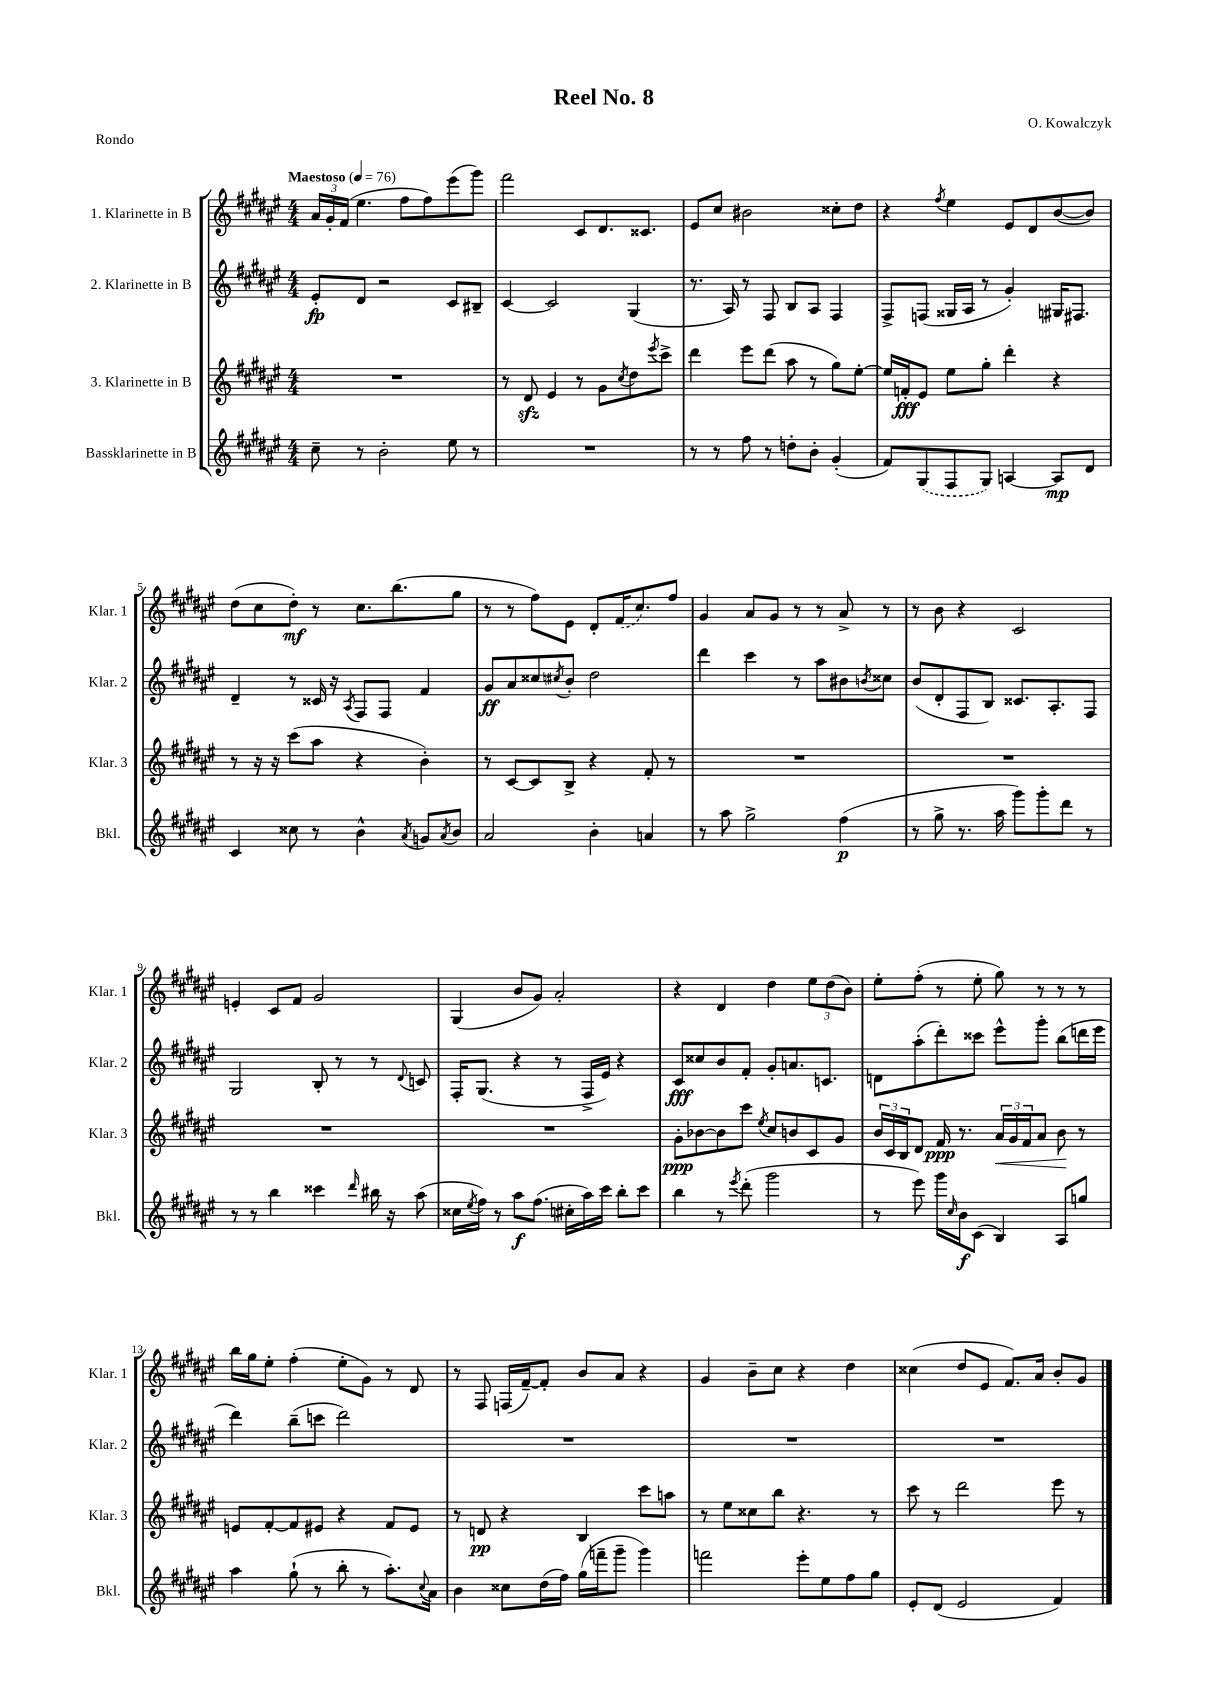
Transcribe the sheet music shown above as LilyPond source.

\header { title = "Reel No. 8" composer = "O. Kowalczyk" piece = "Rondo" }
<<
\new StaffGroup <<
\new Staff = "s0" \with { instrumentName = "1. Klarinette in B" shortInstrumentName = "Klar. 1" } {
    \clef treble \key fis \major \numericTimeSignature \time 4/4 \tempo "Maestoso" 4 = 76
    \tuplet 3/2 { ais'16 gis'16-. fis'16( } eis''4. fis''8 fis''8) eis'''8( gis'''8) |
    fis'''2 cis'8 dis'8. cisis'8. |
    eis'8 cis''8 bis'2 cisis''8-. dis''8 |
    r4 \acciaccatura { fis''8 } eis''4 eis'8 dis'8 b'8~( b'8) |
    dis''8( cis''8 dis''8-.\mf) r8 cis''8. b''8.( gis''8 |
    r8 r8 fis''8) eis'8 dis'8-. \once \slurDashed fis'16( cis''8.) fis''8 |
    gis'4 ais'8 gis'8 r8 r8 ais'8-> r8 |
    r8 b'8 r4 cis'2 |
    e'4-. cis'8 fis'8 gis'2 |
    gis4( b'8 gis'8) ais'2-. |
    r4 dis'4 dis''4 \tuplet 3/2 { eis''8 dis''8( b'8) } |
    eis''8-. fis''8-.( r8 eis''8-. gis''8) r8 r8 r8 |
    b''16 gis''16 eis''8-. fis''4-.( eis''8-. gis'8) r8 dis'8 |
    r8 fis8 f16( fis'16~--) fis'8-. b'8 ais'8 r4 |
    gis'4 b'8-- cis''8 r4 dis''4 |
    cisis''4( dis''8 eis'8 fis'8.) ais'16 b'8-. gis'8 \bar "|." |
}
\new Staff = "s1" \with { instrumentName = "2. Klarinette in B" shortInstrumentName = "Klar. 2" } {
    \clef treble \key fis \major \numericTimeSignature \time 4/4
    eis'8-.\fp dis'8 r2 cis'8 bis8-- |
    cis'4~ cis'2 gis4( |
    r8. ais16) r8 fis8 b8 ais8 fis4 |
    fis8-> f8( gisis16 ais16 r8 gis'4-.) gis16 fis8. |
    dis'4-- r8 cisis'16 r16 \acciaccatura { ais8 } fis8 fis8 fis'4 |
    gis'8\ff ais'8 cisis''8 \acciaccatura { cis''8 } b'8-. dis''2 |
    dis'''4 cis'''4 r8 ais''8 bis'8 \acciaccatura { b'8 } cisis''8 |
    b'8( dis'8-. fis8 b8) cisis'8. ais8.-. fis8 |
    gis2 b8-. r8 r8 \appoggiatura { dis'8 } c'8 |
    fis16-. gis8.( r4 r8 fis16-> eis'16) r4 |
    cis'8\fff cisis''8 b'8 fis'8-. gis'8-. a'8. c'8. |
    d'8 ais''8-.( dis'''8-.) cisis'''8 eis'''8-^ gis'''8-. b''8( d'''16 eis'''16 |
    dis'''4) b''8--( c'''8 dis'''2) |
    R1 |
    R1 |
    R1 \bar "|." |
}
\new Staff = "s2" \with { instrumentName = "3. Klarinette in B" shortInstrumentName = "Klar. 3" } {
    \clef treble \key fis \major \numericTimeSignature \time 4/4
    R1 |
    r8 dis'8\sfz eis'4 r8 gis'8 \acciaccatura { cis''8 } dis''8 \acciaccatura { eis'''8 } cis'''8-> |
    dis'''4 eis'''8 dis'''8( ais''8 r8 gis''8) eis''8~-. |
    eis''16 f'16-.\fff eis'8 eis''8 gis''8-. dis'''4-. r4 |
    r8 r16 r16 cis'''8( ais''8 r4 b'4-.) |
    r8 cis'8~ cis'8 b8-> r4 fis'8-. r8 |
    R1 |
    R1 |
    R1 |
    R1 |
    gis'8-.\ppp bes'8~ bes'8 cis'''8 \acciaccatura { eis''8 } cis''8 b'8 cis'8 gis'8 |
    \tuplet 3/2 { b'16 cis'16 b16 } dis'8 fis'16\ppp r8. \tuplet 3/2 { ais'16\< gis'16 fis'16 } ais'8 b'8\! r8 |
    e'8 fis'8~-. fis'8 eis'8 r4 fis'8 eis'8 |
    r8 d'8\pp r4 b4 cis'''8 a''8 |
    r8 eis''8 cisis''8 b''8 r4. r8 |
    cis'''8 r8 dis'''2 eis'''8 r8 \bar "|." |
}
\new Staff = "s3" \with { instrumentName = "Bassklarinette in B" shortInstrumentName = "Bkl." } {
    \clef treble \key fis \major \numericTimeSignature \time 4/4
    cis''8-- r8 b'2-. eis''8 r8 |
    R1 |
    r8 r8 fis''8 r8 d''8-. b'8-. gis'4-.( |
    fis'8) \once \slurDashed gis8( fis8 gis8) a4~ a8\mp dis'8 |
    cis'4 cisis''8 r8 b'4-^ \acciaccatura { ais'8 } g'8 \acciaccatura { ais'8 } b'8 |
    ais'2 b'4-. a'4 |
    r8 ais''8 gis''2-> fis''4\p( |
    r8 gis''8-> r8. ais''16 gis'''8) gis'''8-. dis'''8 r8 |
    r8 r8 b''4 cisis'''4 \grace { dis'''16 } bis''16 r16 ais''8( |
    cisis''16 \acciaccatura { eis''8 } fis''16) r8 ais''8\f fis''8.( cis''16-. ais''16) cis'''16 b''8-. cis'''8 |
    b''4 r8 \acciaccatura { eis'''8 } dis'''8-.( gis'''2 |
    r8 eis'''8) gis'''16 \grace { cis''16 } b'16\f cis'8( b4) ais8 g''8 |
    ais''4 gis''8-!( r8 b''8-. r8 ais''8.-.) \appoggiatura { cis''8 } ais'16 |
    b'4 cisis''8 dis''16( fis''16) gis''16( f'''16-- gis'''8-- gis'''4) |
    f'''2 eis'''8-. eis''8 fis''8 gis''8 |
    eis'8-. dis'8( eis'2 fis'4) \bar "|." |
}
>>
>>
